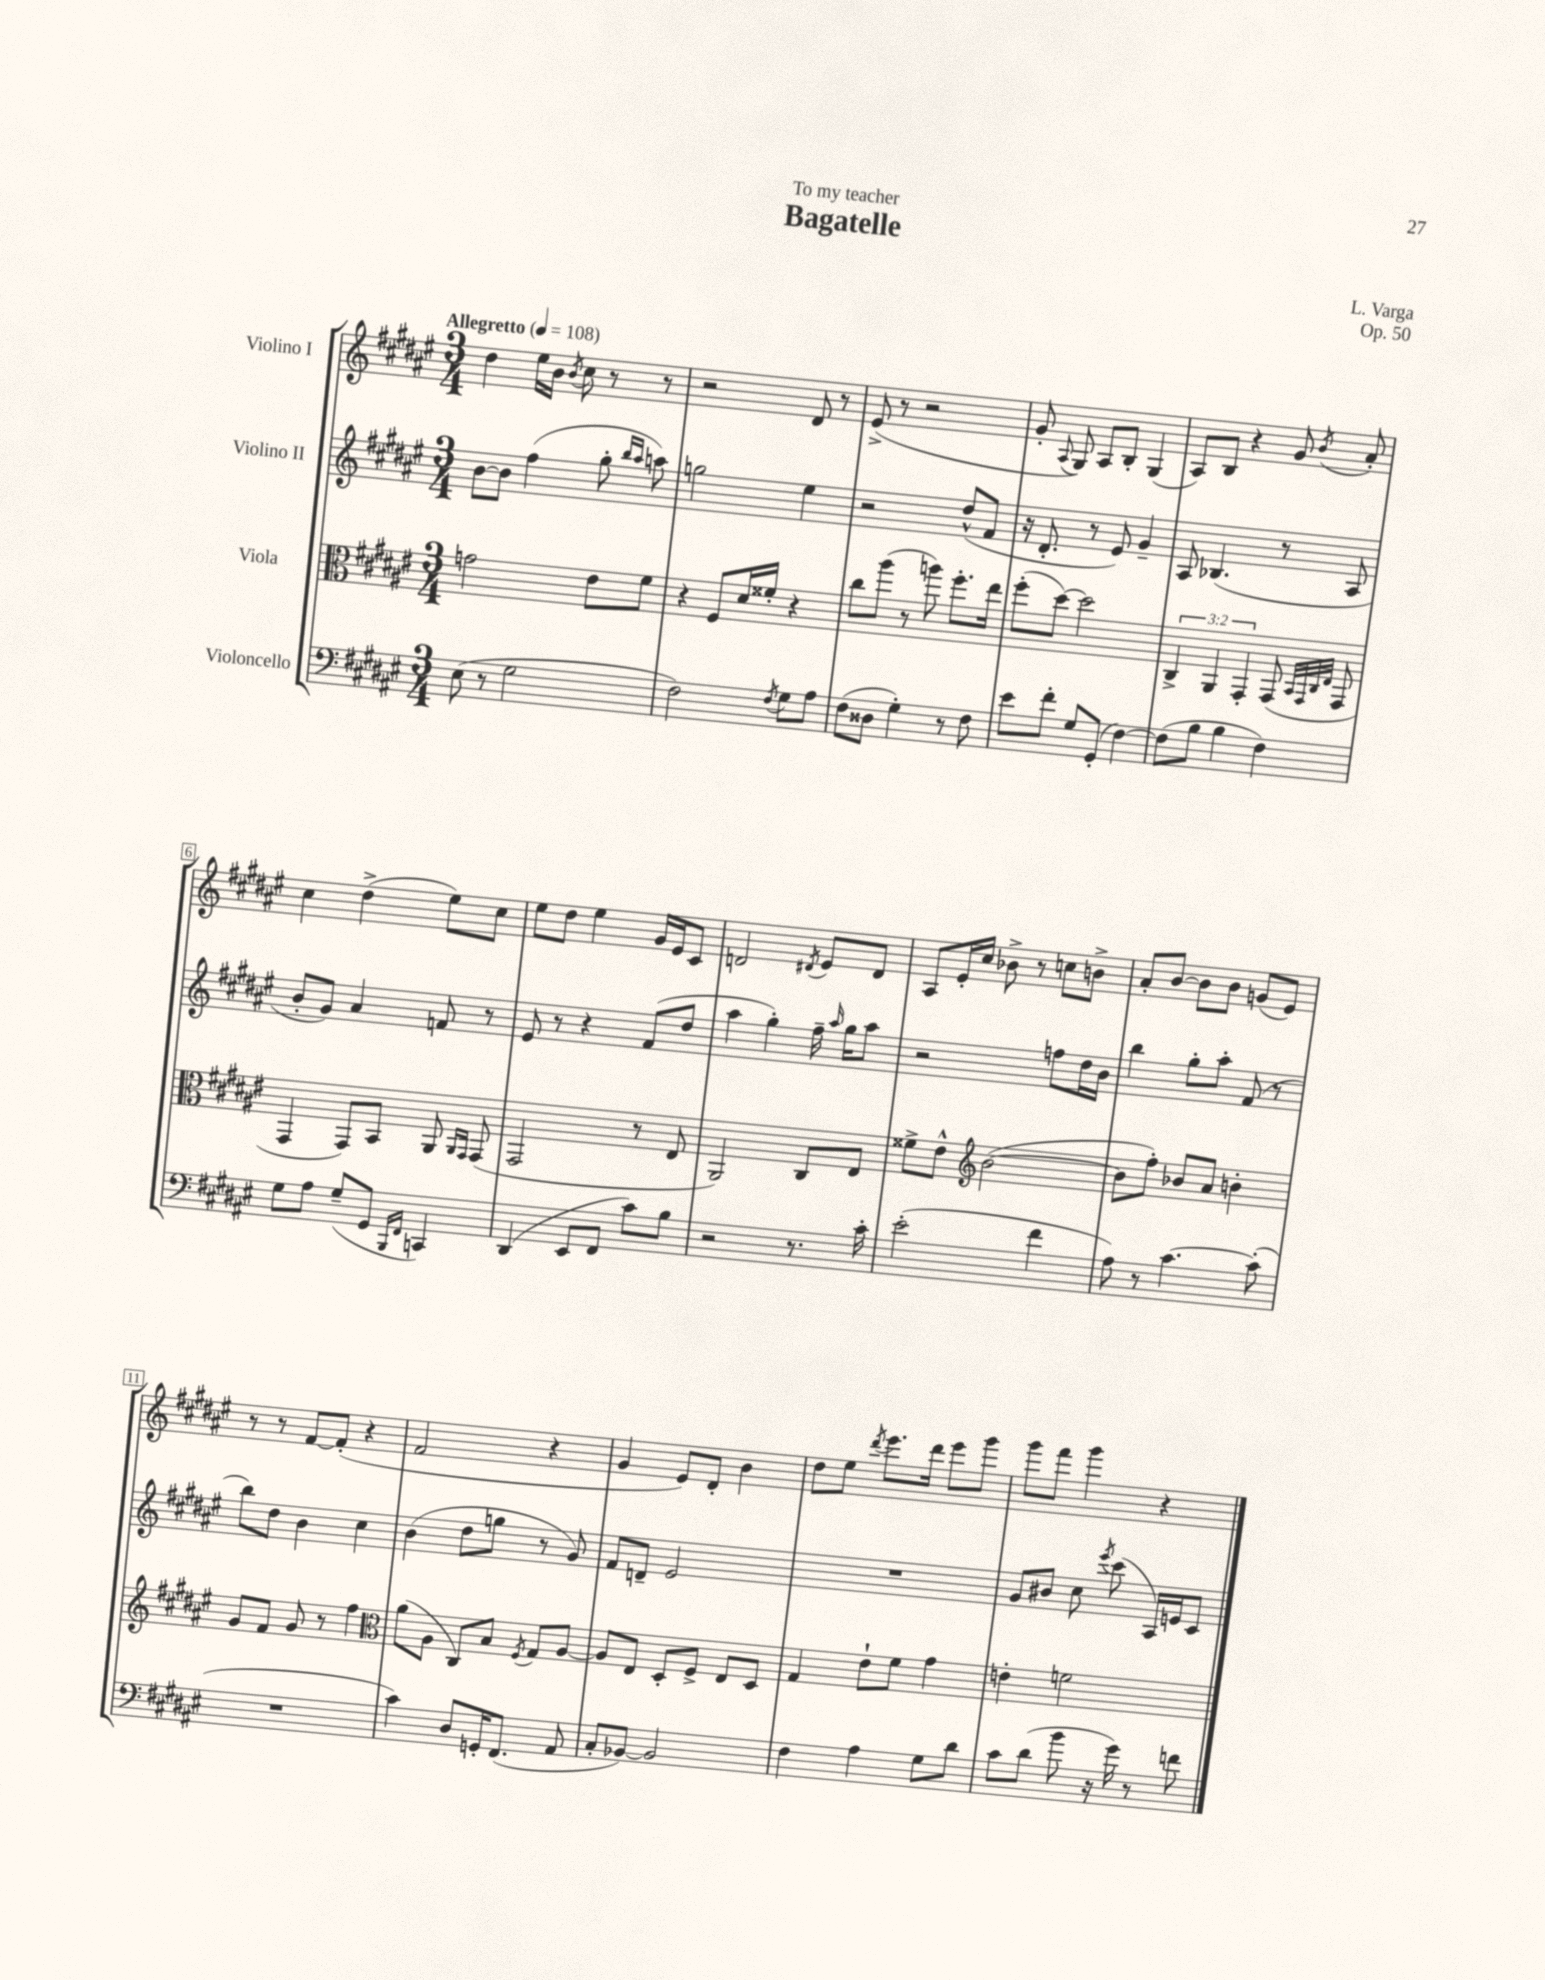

**kern	**kern	**kern	**kern
*staff4	*staff3	*staff2	*staff1
*clefF4	*clefC3	*clefG2	*clefG2
*k[f#c#g#d#a#e#]	*k[f#c#g#d#a#e#]	*k[f#c#g#d#a#e#]	*k[f#c#g#d#a#e#]
*M3/4	*M3/4	*M3/4	*M3/4
*MM108	*MM108	*MM108	*MM108
(8E#	2g	[8b	4dd#
8r	.	8b]	.
2G#	.	(4ff#	16ee#
.	.	.	16b
.	.	.	8qb
.	.	.	8cc#
.	8e#	8gg#'	8r
.	.	16qqbb	.
.	.	16qqaa#	.
.	8f#	8aa)	8r
=	=	=	=
2F#)	4r	2gg	2r
.	8F#	.	.
.	16d#	.	.
.	16f##'	.	.
8qF#	.	.	.
8G#	4r	4ee#	8d#
8A#	.	.	8r
=	=	=	=
(8F#	8cc#	2r	(8e#^
8D##	(8aa#	.	8r
4G#')	8r	.	2r
.	8aa)	.	.
8r	8.ff#'	(8dd#^^	.
8F#	.	8f#	.
.	16ee#	.	.
=	=	=	=
8e#	(8ff#'	16r	8g#'
.	.	8.d#'	.
.	.	.	8qqA#
8f#'	[8dd#)	.	8G#)
8G#	2dd#]	8r	8A#
(8GG#'	.	8e#)	8B'
[4F#)	.	4g#~	(4G#
=	=	=	=
(8F#]	6C#^	8A#	8A#)
8B	.	(4.B-	8B
.	6AA#	.	.
4B	.	.	4r
.	6GG#'	.	.
4F#)	(8GG#	8r	8g#
.	32qqBB	.	.
.	32qqGG#	.	.
.	32qqC#	.	.
.	32qqE#	.	8qb
.	8GG#	8A#	8a#'
=	=	=	=
8G#	4GG#	8b'	4cc#
8A#	.	8g#)	.
(8G#~	8GG#)	4a#	(4dd#^
8GG#	8BB	.	.
16qqBBB	.	.	.
16qqFF#	.	.	.
4CC)	8AA#	8f	8ee#)
.	16qqAA#	.	.
.	16qqGG#	.	.
.	(8GG#	8r	8cc#
=	=	=	=
(4DD#	2GG#	8e#	8ee#
.	.	8r	8dd#
8EE#	.	4r	4ee#
8FF#	.	.	.
8c#)	8r	(8f#	16g#
.	.	.	16e#
8B	8E#	8dd#	8c#
=	=	=	=
2r	2AA#)	4aa#	2d
.	.	4gg#')	.
.	.	.	8qd#
8.r	8C#	16ff#~	8e#
.	.	16qqaa#	.
.	.	16gg#	.
.	8E#	8aa#	8d#
16c#'	.	.	.
=	=	=	=
(2e#'	8f##^	2r	8A#
.	8e#^^	.	16e#'
.	.	.	16cc#
*	*clefG2	*	*
.	([2b	.	8b-^
.	.	.	8r
4f#	.	8ff	8cc
.	.	16dd#	8b^
.	.	16b	.
=	=	=	=
8A#)	8b]	4bb	8a#'
8r	8ff#')	.	[8b
[4.c#	8b-	8gg#'	8b]
.	8a#	8aa#'	8b
.	4b'	(8f#	(8g
(8c#']	.	8r	8e#)
=	=	=	=
2.r	8g#	8bb)	8r
.	8f#	8dd#	8r
.	8g#	4b	[8f#
.	8r	.	(8f#']
.	4ff#	4cc#	4r
=	=	=	=
*	*clefC3	*	*
4c#)	(8a#	(4b	2f#
.	8A#	.	.
8D#	8C#)	8dd#	.
16GG'	8B	8gg	.
(8.FF#	.	.	.
.	8qF#	.	.
.	8G#	8r	4r
8AA#	[8A#	8g#)	.
=	=	=	=
8C#'	8A#]	8f#	4g#
[8BB-)	8E#	8d~	.
2BB-]	8D#'	2e#	8e#)
.	8F#^	.	8d#'
.	8E#	.	4b
.	8D#	.	.
=	=	=	=
4F#	4G#	2.r	8dd#
.	.	.	8ee#
.	.	.	8qddd#
4A#	8e#`	.	8.eee#
.	8f#	.	.
.	.	.	16ddd#
8G#	4g#	.	8eee#
8d#	.	.	8ggg#
=	=	=	=
8c#	4e'	8g#	8ggg#
(8d#	.	8b#	8fff#
8b	2f	8cc#	4ggg#
.	.	8qeee#	.
16r	.	(8ccc#	.
16g#)	.	.	.
8r	.	16A#)	4r
.	.	16e	.
8f	.	8c#	.
==	==	==	==
*-	*-	*-	*-
